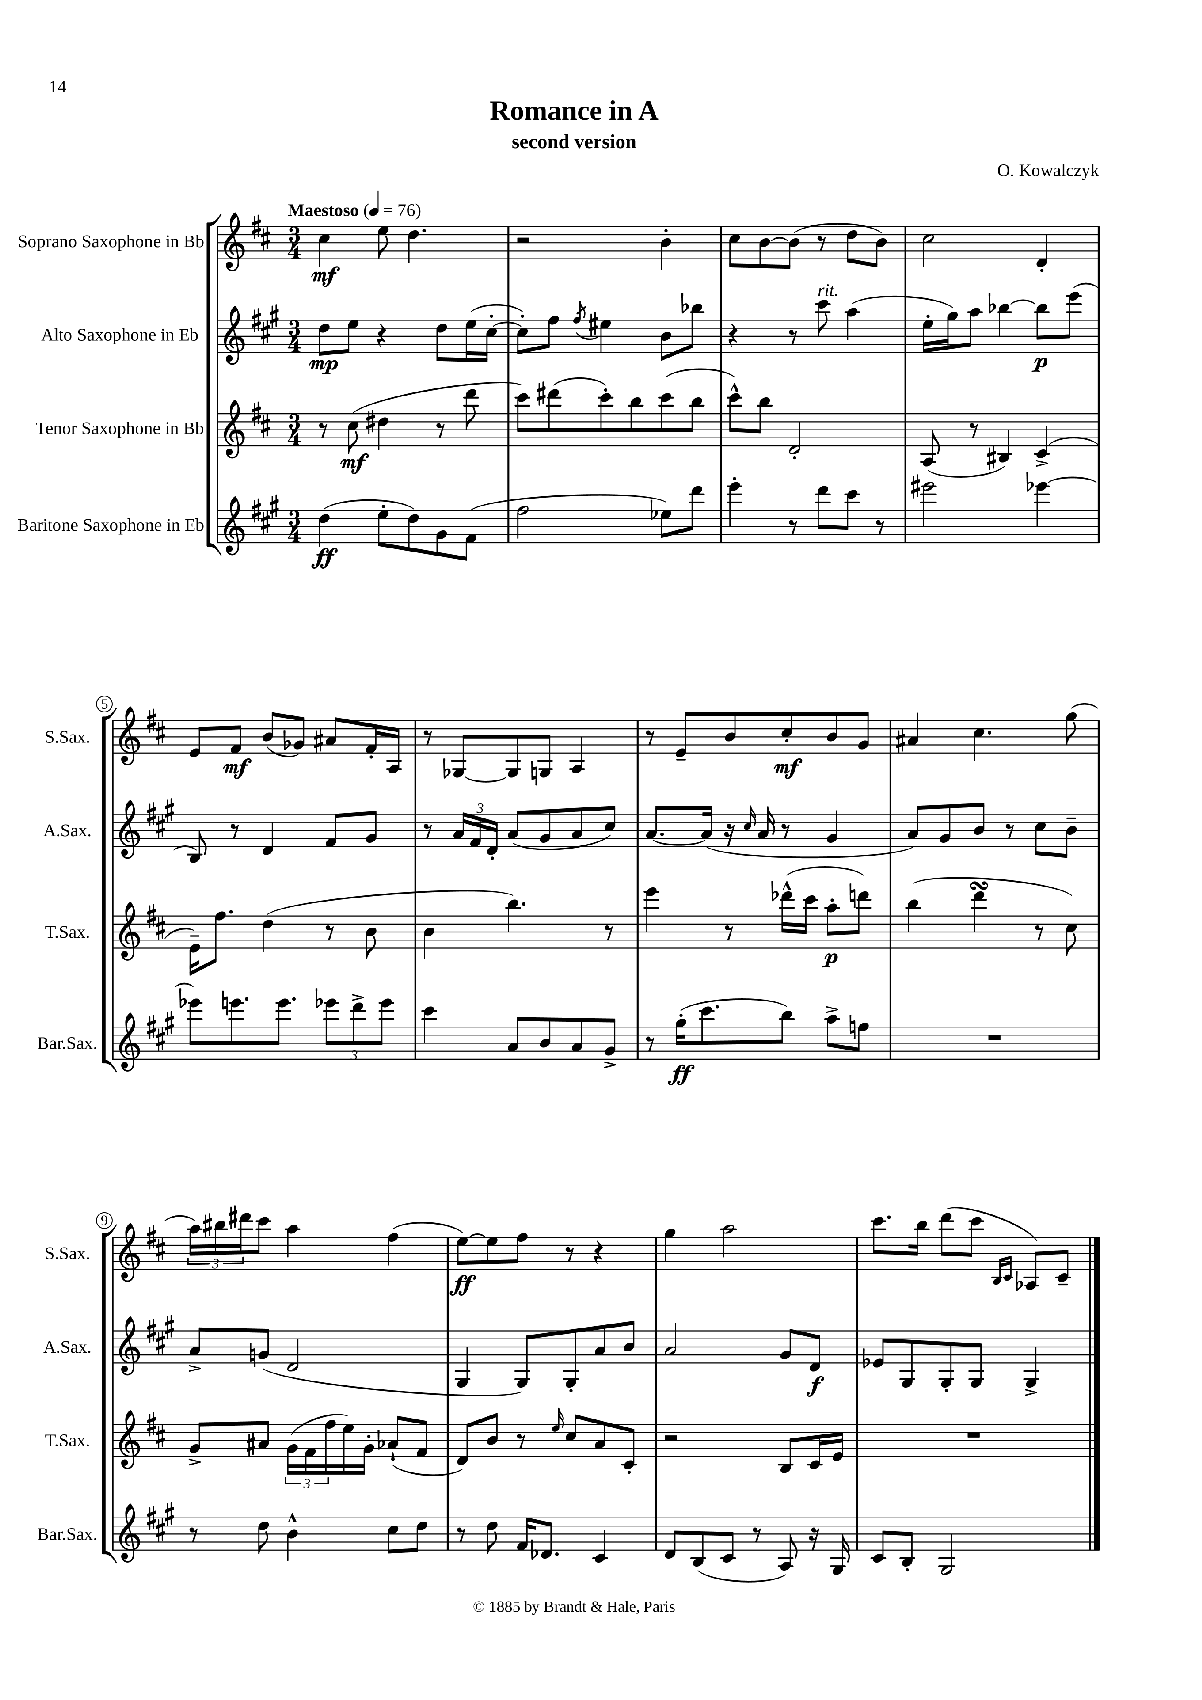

**kern	**dynam	**kern	**dynam	**kern	**dynam	**kern	**dynam
*part4	*part4	*part3	*part3	*part2	*part2	*part1	*part1
*staff4	*staff4	*staff3	*staff3	*staff2	*staff2	*staff1	*staff1
*I"Baritone Saxophone in Eb	*	*I"Tenor Saxophone in Bb	*	*I"Alto Saxophone in Eb	*	*I"Soprano Saxophone in Bb	*
*I'Bar.Sax.	*	*I'T.Sax.	*	*I'A.Sax.	*	*I'S.Sax.	*
*clefG2	*	*clefG2	*	*clefG2	*	*clefG2	*
*k[f#c#g#]	*	*k[f#c#]	*	*k[f#c#g#]	*	*k[f#c#]	*
*M3/4	*	*M3/4	*	*M3/4	*	*M3/4	*
*MM76	*	*MM76	*	*MM76	*	*MM76	*
=1	=1	=1	=1	=1	=1	=1	=1
!	!	!	!	!	!	!LO:TX:a:B:t=Maestoso	!
(4dd\	ff	8r	.	8dd\L	mp	4cc#\	mf
.	.	(8cc#\	mf	8ee\J	.	.	.
8ee'\L	.	4dd#X\	.	4r	.	8ee\	.
8dd\)	.	.	.	.	.	4.dd\	.
8g#\	.	8r	.	8dd\L	.	.	.
(8f#\J	.	8ddd\	.	(16ee\L	.	.	.
.	.	.	.	[16cc#'\JJ	.	.	.
=2	=2	=2	=2	=2	=2	=2	=2
2ff#\	.	8ccc#\L)	.	8cc#'\L])	.	2r	.
.	.	(8ddd#X\	.	8ff#\J	.	.	.
.	.	.	.	8qff#/	.	.	.
.	.	8ccc#'\)	.	4ee#X\	.	.	.
.	.	8bb\	.	.	.	.	.
8ee-X\L)	.	(8ccc#\	.	8b\L	.	4b'\	.
8ddd\J	.	8bb\J	.	8bb-X\J	.	.	.
=3	=3	=3	=3	=3	=3	=3	=3
4eee'\	.	8ccc#^^\L)	.	4r	.	8cc#\L	.
.	.	8bb\J	.	.	.	[8b\	.
8r	.	2d'/	.	8r	.	(8b\J]	.
!	!	!	!	!LO:TX:a:i:t=rit.	!	!	!
8ddd\L	.	.	.	8ccc#\	.	8r	.
8ccc#\J	.	.	.	(4aa\	.	8dd\L	.
8r	.	.	.	.	.	8b\J)	.
=4	=4	=4	=4	=4	=4	=4	=4
2eee#X\	.	(8A/	.	16ee'\LL	.	2cc#\	.
.	.	.	.	16gg#\J)	.	.	.
.	.	8r	.	8aa\J	.	.	.
.	.	4B#X/)	.	[4bb-X\	.	.	.
[4eee-X\	.	(4c#^/	.	8bb-\L]	p	4d'/	.
.	.	.	.	(8eee\J	.	.	.
!!LO:LB:g=z
=5	=5	=5	=5	=5	=5	=5	=5
8eee-X\L]	.	16e~\KL)	.	8B/)	.	8e/L	.
.	.	8.ff#\J	.	.	.	.	.
8.eeen\	.	.	.	8r	.	8f#/J	mf
.	.	(4dd\	.	4d/	.	(8b/L	.
8.eee\J	.	.	.	.	.	.	.
.	.	.	.	.	.	8g-X/J)	.
12eee-X\L	.	8r	.	8f#/L	.	8a#X/L	.
12ddd^\	.	.	.	.	.	.	.
.	.	8b\	.	8g#/J	.	16f#'/L	.
12eee-\J	.	.	.	.	.	.	.
.	.	.	.	.	.	16A/JJ	.
=6	=6	=6	=6	=6	=6	=6	=6
4ccc#\	.	4b\	.	8r	.	8r	.
.	.	.	.	24a/LL	.	[8G-X/L	.
.	.	.	.	24f#/	.	.	.
.	.	.	.	24d'/JJ	.	.	.
8a/L	.	4.bb\)	.	(8a/L	.	8G-/]	.
8b/	.	.	.	8g#/	.	8Gn/J	.
8a/	.	.	.	8a/	.	4A/	.
8g#^/J	.	8r	.	8cc#/J)	.	.	.
=7	=7	=7	=7	=7	=7	=7	=7
8r	.	4eee\	.	[8.a/L	.	8r	.
(16gg#'\KL	ff	.	.	.	.	8e~/L	.
8.ccc#\	.	.	.	(16a/Jk]	.	.	.
.	.	8r	.	16r	.	8b/	.
.	.	.	.	16qqcc#/	.	.	.
.	.	.	.	16a/	.	.	.
8bb\J)	.	(16ddd-X^^\LL	.	8r	.	8cc#'/	mf
.	.	16ccc#\JJ	.	.	.	.	.
8aa^\L	.	8aa'\L	p	4g#/	.	8b/	.
8ffn\J	.	8dddn\J)	.	.	.	8g/J	.
=8	=8	=8	=8	=8	=8	=8	=8
2.r	.	(4bb\	.	8a/L)	.	4a#X/	.
.	.	.	.	8g#/	.	.	.
.	.	4dddsSSs\	.	8b/J	.	4.cc#\	.
.	.	.	.	8r	.	.	.
.	.	8r	.	8cc#\L	.	.	.
.	.	8cc#\)	.	8b~\J	.	(8gg\	.
!!LO:LB:g=z
=9	=9	=9	=9	=9	=9	=9	=9
8r	.	8g^/L	.	8a^/L	.	24aa\LL)	.
.	.	.	.	.	.	24bb#X\	.
.	.	.	.	.	.	24ddd#X\J	.
8dd\	.	8a#X/J	.	(8gn/J	.	8ccc#\J	.
4b^^\	.	(24g\LL	.	2d/	.	4aa\	.
.	.	24f#\	.	.	.	.	.
.	.	24ff#\	.	.	.	.	.
.	.	16ee\)	.	.	.	.	.
.	.	16g'\JJ	.	.	.	.	.
8cc#\L	.	(8a-X`/L	.	.	.	(4ff#\	.
8dd\J	.	8f#/J	.	.	.	.	.
=10	=10	=10	=10	=10	=10	=10	=10
8r	.	8d/L)	.	4G#/	.	[8ee\L)	ff
8dd\	.	8b/J	.	.	.	8ee\]	.
16f#/KL	.	8r	.	8G#/L)	.	8ff#\J	.
8.d-X/J	.	.	.	.	.	.	.
.	.	16qqee/	.	.	.	.	.
.	.	8cc#/L	.	8G#'/	.	8r	.
4c#/	.	8a/	.	8a/	.	4r	.
.	.	8c#'/J	.	8b/J	.	.	.
=11	=11	=11	=11	=11	=11	=11	=11
8d/L	.	2r	.	2a/	.	4gg\	.
(8B/	.	.	.	.	.	.	.
8c#/J	.	.	.	.	.	2aa\	.
8r	.	.	.	.	.	.	.
8A/)	.	8B/L	.	8g#/L	.	.	.
16r	.	16c#/L	.	8d/J	f	.	.
16G#/	.	16e/JJ	.	.	.	.	.
=12	=12	=12	=12	=12	=12	=12	=12
8c#/L	.	2.r	.	8e-X/L	.	8.ccc#\L	.
8B'/J	.	.	.	8G#/	.	.	.
.	.	.	.	.	.	16bb\Jk	.
2G#/	.	.	.	8G#'/	.	(8ddd\L	.
.	.	.	.	8G#/J	.	8ccc#\J	.
.	.	.	.	.	.	16qqB/LL	.
.	.	.	.	.	.	16qqc#/JJ	.
.	.	.	.	4G#^/	.	8A-X/L)	.
.	.	.	.	.	.	8c#~/J	.
==	==	==	==	==	==	==	==
*-	*-	*-	*-	*-	*-	*-	*-
